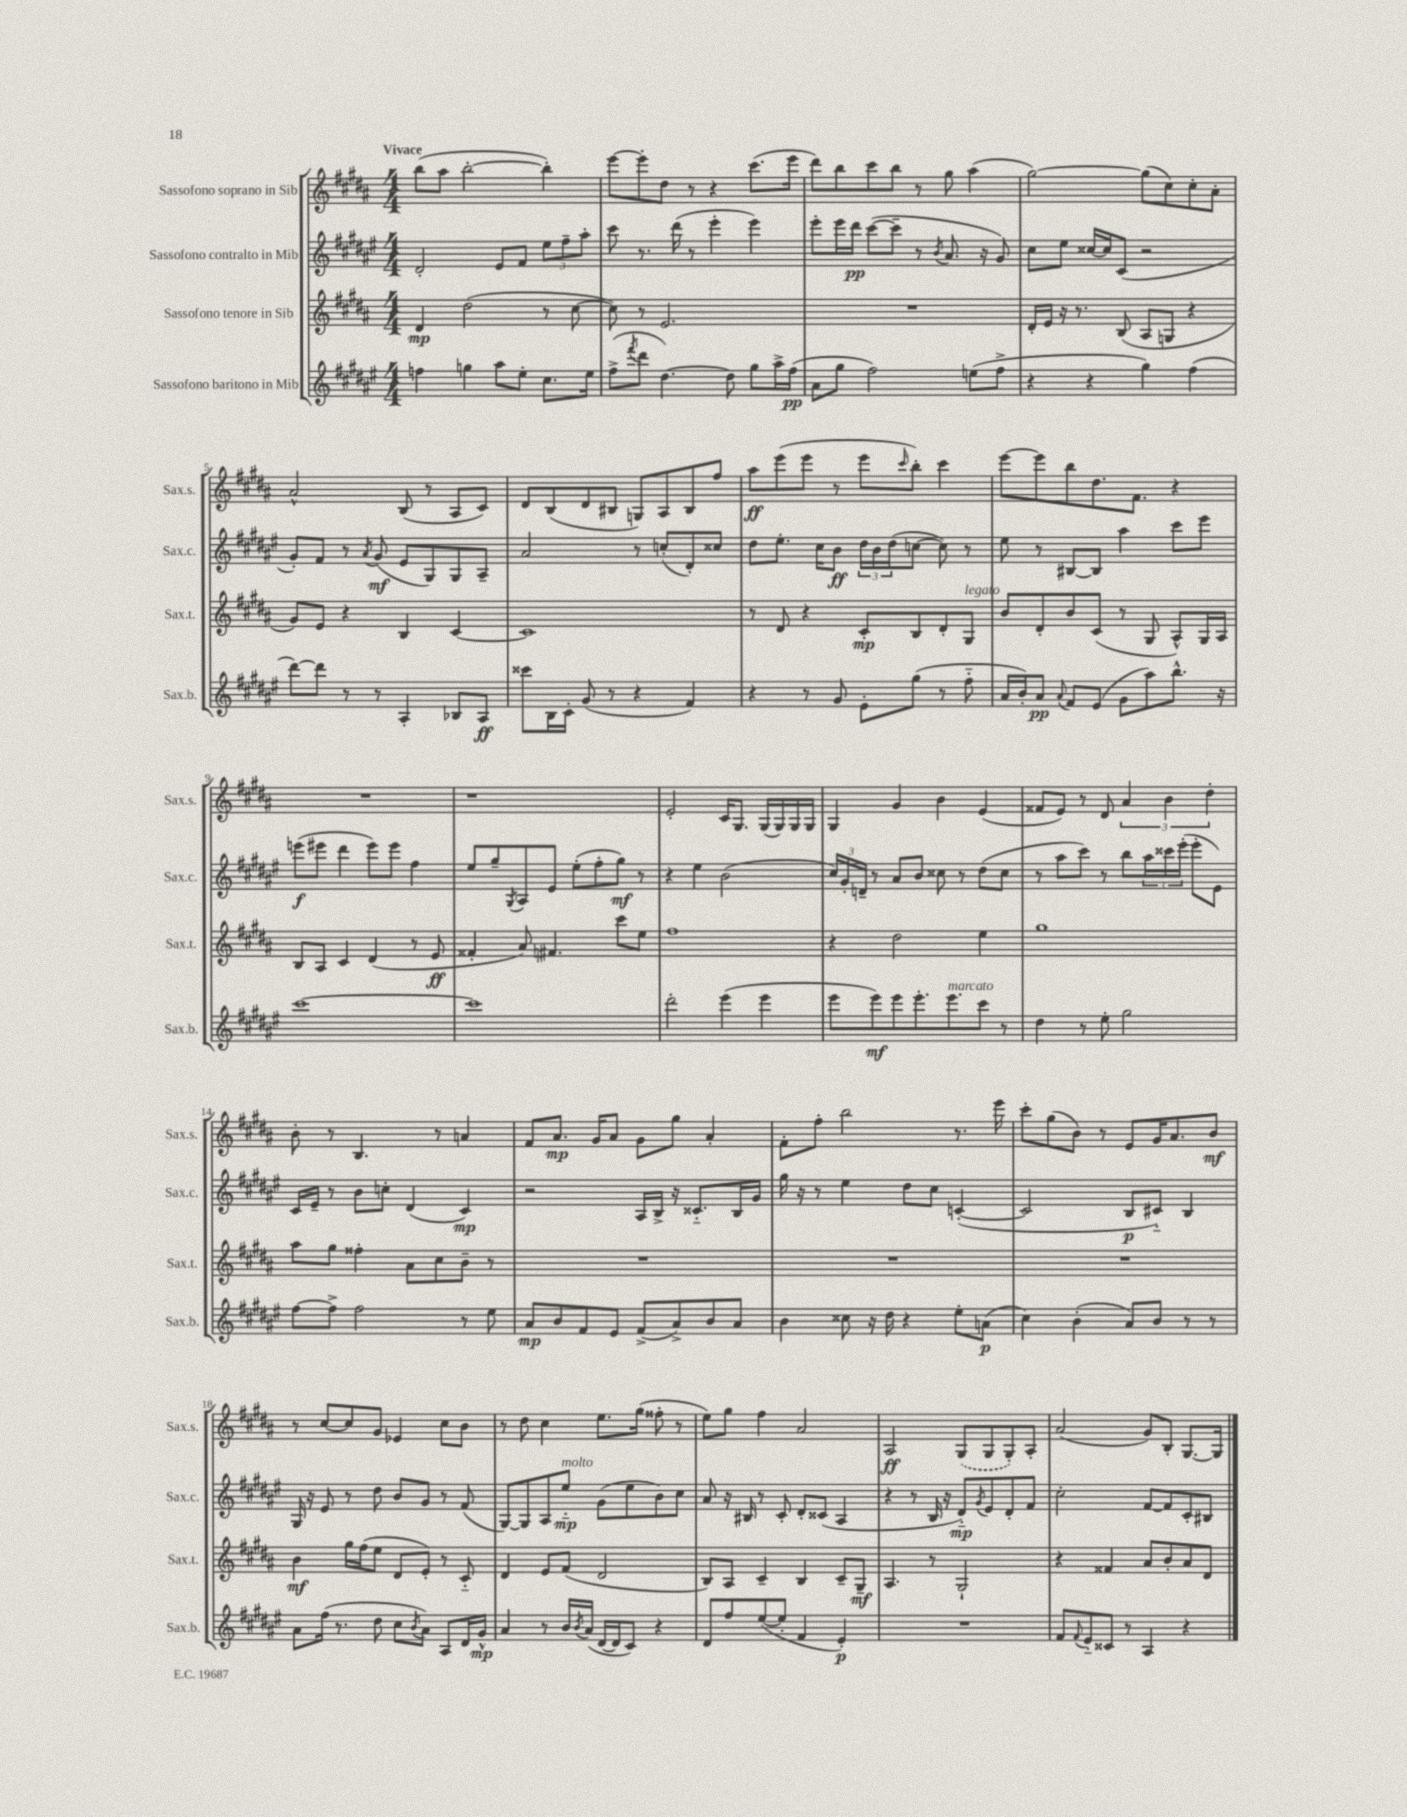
<<
\new StaffGroup <<
\new Staff = "s0" \with { instrumentName = "Sassofono soprano in Sib" shortInstrumentName = "Sax.s." } {
    \clef treble \key b \major \numericTimeSignature \time 4/4 \tempo "Vivace"
    b''8( ais''8 b''2~-. b''4-.) |
    e'''8~ e'''8-. dis''8 r8 r4 cis'''8.( e'''16 |
    dis'''8) b''8 cis'''8 b''8 r8 gis''8 ais''4( |
    gis''2~) gis''8( cis''8) cis''8-. ais'8-. |
    ais'2-^ b8( r8 ais8 cis'8) |
    dis'8 b8( dis'8 bis8 g8) ais8 bis8 fis''8 |
    ais''8\ff e'''8( e'''8 r8 e'''8 \grace { cis'''16 } b''8-.) cis'''4 |
    e'''8~ e'''8 b''8 dis''8. fis'8. r4 |
    R1 |
    r1 |
    e'2-. cis'16 gis8. gis16( gis16) gis16 gis16 |
    gis4 gis'4 b'4 e'4( |
    fisis'8 e'8) r8 dis'8 \tuplet 3/2 { ais'4 b'4 dis''4-. } |
    b'8-. r8 b4. r8 a'4 |
    fis'8 ais'8.\mp gis'16 ais'8 gis'8 gis''8 ais'4-. |
    fis'8-. fis''8-. b''2 r8. e'''16 |
    cis'''8-. gis''8( b'8) r8 e'8 gis'16 ais'8. b'8\mf |
    r8 cis''8~ cis''8 gis'8 ees'4 cis''8 b'8 |
    r8 dis''8 cis''4 e''8. gis''16( fisis''8-. r8 |
    e''8) gis''8 fis''4 ais'2 |
    ais2\ff \once \slurDashed gis8( gis8 gis8-.) ais8-. |
    ais'2( gis'8) b8-. gis8.~ gis16 \bar "|." |
}
\new Staff = "s1" \with { instrumentName = "Sassofono contralto in Mib" shortInstrumentName = "Sax.c." } {
    \clef treble \key fis \major \numericTimeSignature \time 4/4
    dis'2-. eis'8 fis'8 \tuplet 3/2 { eis''8 fis''8-- ais''8-. } |
    cis'''8 r8. dis'''16( r8 eis'''4-. eis'''4) |
    eis'''8-. eis'''16 dis'''16\pp cis'''8~( cis'''8-- r8 \acciaccatura { b'8 } ais'8. r16 gis'8) |
    cis''8 eis''8 cisis''16~ cisis''16 cis'8( r2 |
    gis'8-.) fis'8 r8 \acciaccatura { ais'8 } gis'8\mf( eis'8 gis8) gis8 ais8-- |
    ais'2 r8 c''8-.( dis'8-.) cisis''8 |
    dis''8 eis''8.-. cis''16 b'8\ff \tuplet 3/2 { dis''16 b'16 dis''16( } c''8~ c''8) r8 |
    eis''8 r8 bis8~ bis8 ais''4 cis'''8 eis'''8 |
    e'''8\f( eis'''8 dis'''4 eis'''8) eis'''8 fis''4 |
    eis''8 gis''8-- \acciaccatura { gis8 } ais8 eis'8 eis''8-.( fis''8-. gis''8\mf) r8 |
    r4 eis''4 b'2( |
    \tuplet 3/2 { cis''16) gis'16-. d'16-- } r8 ais'8 b'8 cisis''8 r8 dis''8( cisis''8 |
    r8 ais''8 cis'''8) r8 b''8 \tuplet 3/2 { ais''16 cisis'''16 eis'''16-.( } eis'''8-. eis'8) |
    cis'16 eis'16-- r8 b'8 c''8-. dis'4( cis'4\mp) |
    r2 ais16 b16-> r16 cisis'8.-_ b16 gis'16 |
    gis''16 r16 r8 eis''4 dis''8 cis''8 c'4~-.( |
    c'2 b8\p cis'8-_) b4 |
    gis16 r16 eis'8 r8 dis''8 b'8 gis'8 r8 fis'8( |
    gis8~) gis8 ais8 eis''8-_\mp^\markup { \italic "molto" } gis'8( eis''8 b'8) cis''8 |
    ais'8 r16 bis16 r8 cis'8-. dis'8-. cisis'8( ais4 |
    r4 r8 b16 r16 dis'8-_\mp) \acciaccatura { gis'8 } eis'8 dis'8-. fis'8 |
    cis''2-. fis'8~ fis'8 cis'8-. bis8 \bar "|." |
}
\new Staff = "s2" \with { instrumentName = "Sassofono tenore in Sib" shortInstrumentName = "Sax.t." } {
    \clef treble \key b \major \numericTimeSignature \time 4/4
    dis'4\mp dis''2( r8 cis''8~ |
    cis''8) r8 e'2. |
    R1 |
    dis'16-. e'16 r16 r8. b8( ais8 g8 r4 |
    gis'8) e'8 r4 b4 cis'4~ |
    cis'1 |
    r8 dis'8 r4 cis'8-.\mp b8 dis'8-. gis8^\markup { \italic "legato" } |
    b'8 dis'8-. b'8 cis'8( r8 gis8 ais8-^) gis16 ais16 |
    b8 ais8 cis'4 dis'4( r8 e'8\ff |
    fisis'4-. ais'8) fis'4. cis'''8 e''8 |
    fis''1 |
    r4 dis''2 e''4 |
    gis''1 |
    ais''8 gis''8 fisis''4-. ais'8 cis''8 b'8-- r8 |
    R1 |
    R1 |
    R1 |
    b'4\mf gis''16 fis''16( e''8 dis'8 e'8-.) r8 cis'8-_ |
    dis'4 e'8 fis'8( dis'2 |
    b8) ais8 cis'4-- b4 cis'8-- gis8--\mf |
    ais4. r8 gis2-! |
    r4 fisis'4 ais'8 b'8-. ais'8 dis'8 \bar "|." |
}
\new Staff = "s3" \with { instrumentName = "Sassofono baritono in Mib" shortInstrumentName = "Sax.b." } {
    \clef treble \key fis \major \numericTimeSignature \time 4/4
    f''4 g''4 ais''8 eis''8-. cis''8. eis''16 |
    fis''8->( \acciaccatura { fis'''8 } dis'''8 dis''4.~) dis''8 gis''8 ais''16-> fis''16\pp( |
    ais'8 gis''8 fis''2) e''8( fis''8-> |
    r4 r4 gis''4) fis''4( |
    dis'''8~) dis'''8 r8 r8 ais4-. bes8 ais8\ff |
    cisis'''8 b16 cis'16-. gis'8( r8 r4 fis'4) |
    r4 r8 gis'8 eis'8-. gis''8( r8 fis''8-_ |
    ais'16 b'16-.) ais'8\pp \appoggiatura { ais'8 } fis'8 eis'8( gis'8 ais''8) b''8.-^ r16 |
    cis'''1~ |
    cis'''1 |
    dis'''2-. eis'''4( eis'''4 |
    eis'''8 eis'''8\mf) eis'''8 eis'''8.-. eis'''8.^\markup { \italic "marcato" } cis'''8 r8 |
    dis''4 r8 eis''8-. gis''2 |
    fis''8~ fis''8-> fis''2 r8 eis''8 |
    ais'8\mp b'8 fis'8 eis'8 fis'8->( ais'8->) b'8 ais'8 |
    b'4 cisis''8 r16 dis''16 r4 eis''8-. a'8\p( |
    cis''4) b'4-.( ais'8) b'8 r8 r8 |
    ais'8 fis''16( r8. dis''8 cis''8 \acciaccatura { b'8 } ais'8) ais8 dis'16 gis'16-^\mp |
    ais'4 r8 b'16 \acciaccatura { b'8 } ais'16( dis'16~ dis'16 cis'8) r4 |
    dis'8 fis''8 eis''8~( eis''8-. fis'4 eis'4-.\p) |
    R1 |
    fis'8 \appoggiatura { fis'8 } eis'8-_ cisis'8 r8 ais4 r4 \bar "|." |
}
>>
>>
